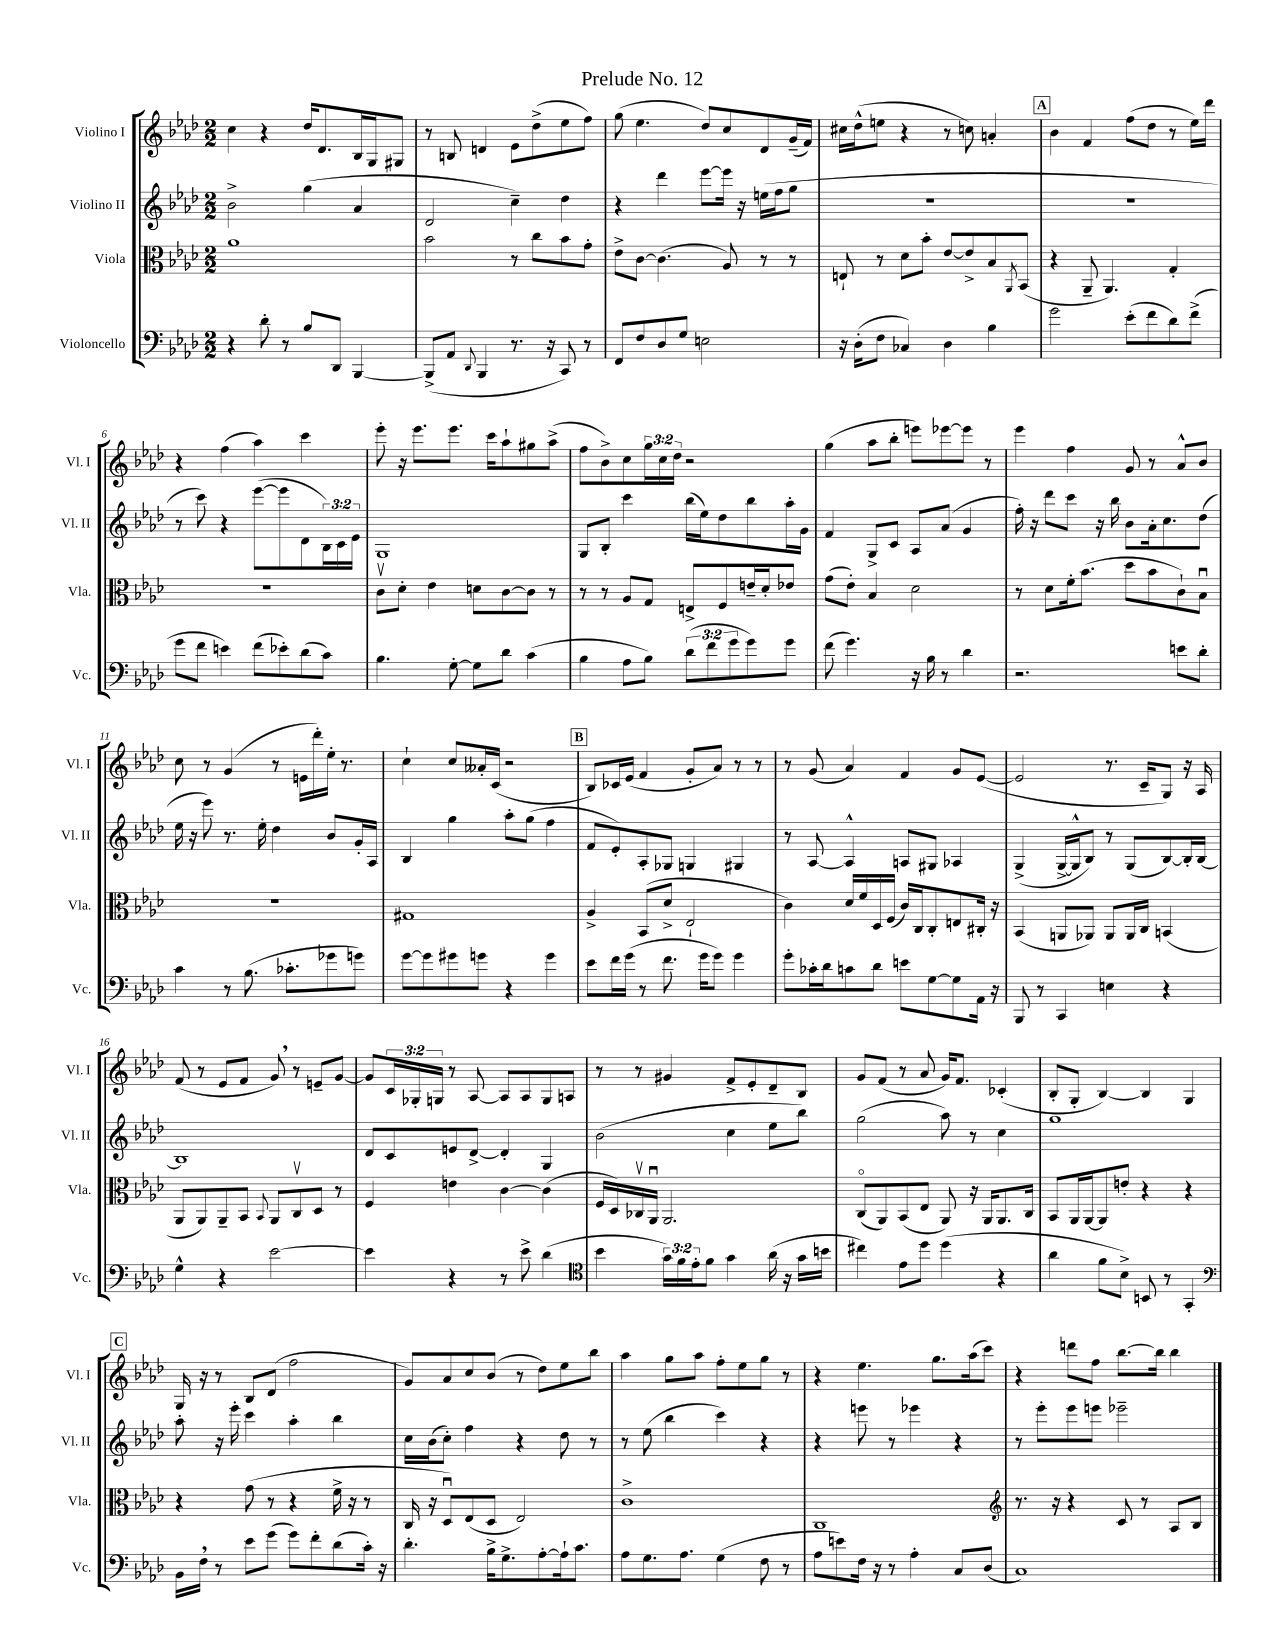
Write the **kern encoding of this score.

**kern	**kern	**kern	**kern
*part4	*part3	*part2	*part1
*staff4	*staff3	*staff2	*staff1
*I"Violoncello	*I"Viola	*I"Violino II	*I"Violino I
*I'Vc.	*I'Vla.	*I'Vl. II	*I'Vl. I
*clefF4	*clefC3	*clefG2	*clefG2
*k[b-e-a-d-]	*k[b-e-a-d-]	*k[b-e-a-d-]	*k[b-e-a-d-]
*M2/2	*M2/2	*M2/2	*M2/2
=1	=1	=1	=1
4r	1a-	2b-^\	4cc\
8d-'\	.	.	4r
8r	.	.	.
8B-/L	.	(4gg\	16dd-/KL
.	.	.	8.d-/
8DD-/J	.	.	.
[4BBB-/	.	4a-/	16B-/L
.	.	.	16G/J
.	.	.	8G#X/J
=2	=2	=2	=2
(8BBB-^/L]	2b-\	2d-/	8r
8AA-/J	.	.	8Bn/
8qqDD-/	.	.	.
4BBB-/	.	.	4dn/
8.r	8r	4cc~\)	8e-\L
.	8cc\L	.	(8dd-^\
16r	.	.	.
8CC/)	8b-\	4dd-\	8ee-\
8r	8g'\J	.	8ff\J)
=3	=3	=3	=3
8FF/L	8e-^\L	4r	(8gg\
8F/	[8c\J	.	4.ee-\
8D-/	(4.c\]	4ddd-\	.
8G/J	.	.	.
2En\	.	[8eee-\L	8dd-/L)
.	8A-/)	16eee-\Jk]	8cc/
.	.	16r	.
.	8r	(16een\LL	8d-/
.	.	16ff\J	.
.	8r	8gg\J	(16g~/L
.	.	.	16f/JJ)
=4	=4	=4	=4
16r	8En`/	1r	16cc#X\LL
(16D-'\KL	.	.	(16dd-^^\J
8F\J	8r	.	8een\J
4C-X/)	8d-\L	.	4r
.	8b-'\J	.	.
4D-\	[8e-/L	.	8r
.	8e-^/]	.	8ccn\)
4B-\	8B-/	.	4an'/
.	8qAA-/	.	.
.	(8BB-/J	.	.
!!LO:REH:place=s1:t=A
=5	=5	=5	=5
2g\	4r	1r	4b-\
.	8AA-~/	.	4f/
.	4.AA-/)	.	.
(8e-'\L	.	.	(8ff\L
8f\	.	.	8dd-\J
8d-\)	4G'/	.	8r
(8f^\J	.	.	16ee-\LL)
.	.	.	16ddd-\JJ
!!LO:LB:g=z
=6	=6	=6	=6
8g\L	1r	8r	4r
8f\J	.	8ccc\)	.
4en\)	.	4r	(4ff\
(8f\L	.	([8eee-\L	4aa-\)
8e-X'\)	.	8eee-\]	.
(8d-\	.	8d-\	4ccc\
8c\J)	.	24B-\L)	.
.	.	24c\	.
.	.	24e-\JJ	.
=7	=7	=7	=7
4.B-\	8cv\L	1G	8eee-'\
.	8d-'\J	.	16r
.	.	.	8.eee-\L
.	4e-\	.	.
[8G'\	.	.	8.eee-\J
8G\L]	8dn\L	.	.
.	.	.	16ccc\KL
8d-\J	[8c\	.	8aa-`\
(4c\	8c\J]	.	8gg#X\
.	8r	.	(8aa-^\J
=8	=8	=8	=8
4B-\	8r	8G/L	8ff\L
.	8r	8B-'/J	8b-^\)
8A-\L	8A-/L	4ccc\	8cc\
8B-\J)	8G/J	.	24gg\L
.	.	.	24cc\
.	.	.	24dd-\JJ
(12d-\L	8En^/L	(16bb-\LL	2r
.	.	16ee-\J)	.
12f\	.	.	.
.	8F/	8dd-\	.
12g\	.	.	.
8g\)	16en~/L	8bb-\	.
.	16d-'/J	.	.
8g\J	8e-X/J	16aa-'\L	.
.	.	16g\JJ	.
=9	=9	=9	=9
(8f\	(8g\L	4f/	(4gg\
4.g\)	8e-'\J)	.	.
.	4B-/	8G^/L	8aa-\L
.	.	8c/J	8bb-'\J
16r	2d-\	8A-/L	8eeen\L)
16B-\	.	.	.
8r	.	(8a-/J	[8eee-X\
4d-\	.	4g/	8eee-\J]
.	.	.	8r
=10	=10	=10	=10
2.r	8r	16ff'\)	4eee-\
.	.	16r	.
.	8d-\L	8ddd-\L	.
.	16f'\k	8ccc\J	4ff\
.	(8.b-\J	.	.
.	.	16r	.
.	.	16bb-\	.
.	8dd-\L	8b-\L	8g/
.	8b-\	16a-'\k	8r
.	.	8.cc\	.
8en\L	8c`\)	.	8a-^^/L
8d-'\J	8B-u\J	(8dd-\J	8b-/J
!!LO:LB:g=z
=11	=11	=11	=11
4c\	1r	16ee-\	8cc\
.	.	16r	.
.	.	8eee-\)	8r
8r	.	8.r	(4g/
(8.B-\	.	.	.
.	.	16ee-'\	.
.	.	4dd-\	8r
8.c-X'\L	.	.	.
.	.	.	16en\LL
.	.	.	16ddd-'\)
8g-X\	.	8b-/L	16ee-'\JJ
.	.	.	8.r
8gn\J)	.	16g'/L	.
.	.	16A-/JJ	.
=12	=12	=12	=12
[8g\L	1G#X	4B-/	4cc`\
8g\]	.	.	.
8g#X\	.	4gg\	8cc/L
8gn\J	.	.	16a--X'/L
.	.	.	(16c/JJ
4r	.	8aa-'\L	2r
.	.	(8gg\J	.
4g\	.	4ff\	.
!!LO:REH:place=s1:t=B
=13	=13	=13	=13
8e-\L	4A-^/	8f/L	8B-/L)
16f\L	.	8e-'/)	16c-X/L
(16g\JJ	.	.	(16e-/JJ
8r	(8BB-/L	8A-'/	4f/
8.f\	8d-^/J	8G-X/J	.
.	2E-`/	4Gn/	8g'/L
16g\KL	.	.	.
8g\J)	.	.	8a-/J)
4g\	.	4G#X/	8r
.	.	.	8r
=14	=14	=14	=14
8g'\L	4c\)	8r	8r
16c-X'\L	.	[8A-/	(8g/
16d-\J	.	.	.
8cn\	16d-/LL	4A-^^/]	4a-/)
.	16f/	.	.
8d-\J	16D-/	.	.
.	(16F/JJ	.	.
8en\L	16c/LL)	8An/L	4f/
.	16C/J	.	.
[8G\	8C'/	8G#X/J	.
8G\]	8En/	4A-X/	8g/L
16AA-\Jk	16C#X'/Jk	.	([8e-/J
16r	16r	.	.
=15	=15	=15	=15
8BBB-/	(4BB-/	(4G^/	2e-/]
8r	.	.	.
4CC/	8AAn/L	[16G^/LL	.
.	.	16G^^/J]	.
.	8AA-X/J)	8B-/J)	.
4En\	8AA-/L	8r	8.r
.	16AA-/L	(8G/L	.
.	16C/JJ	.	16c~/KL
4r	(4BBn/	[8B-/)	8G/J)
.	.	16B-'/L]	16r
.	.	[16B-/JJ	16A-/
!!LO:LB:g=z
=16	=16	=16	=16
4G^^\	8AA-/L	1B-]	(8f/
.	8AA-/)	.	8r
4r	8AA-~/	.	8e-/L
.	8BB-/J	.	8f/J
.	8qqBB-/	.	.
[2e-\	8AA-/L	.	8g,/)
.	8Cv/	.	8r
.	8D-/J	.	8en~/L
.	8r	.	[8g/J
=17	=17	=17	=17
4e-\]	4F/	8d-/L	8g/L]
.	.	8c/	24c/L
.	.	.	24G-X'/
.	.	.	24Gn/JJ
4r	4en\	8en/	8r
.	.	[8d-^/J	[8A-/
8r	[4c\	4d-'/]	8A-/L]
8e-^\	.	.	8A-/
(4d-\	(4c\]	4G/	8G/
.	.	.	8An/J
=18	=18	=18	=18
*clefC4	*	*	*
4b-\	16F/LL	(2b-\	8r
.	16D-/)	.	.
.	16C-Xv/	.	8r
.	16AA-u/JJ	.	.
24g\LL)	2.AA-/	.	4g#X/
24f\	.	.	.
24e-'\J	.	.	.
8f\J	.	.	.
4g\	.	4cc\	8f^/L
.	.	.	8e-'/
(16a-\	.	8ee-\L	8d-~/
16r	.	.	.
16g\LL	.	8bb-\J)	8B-/J
16bn\JJ	.	.	.
=19	=19	=19	=19
4cc#X\)	(8C/L	(2gg\	8g/L
.	8AA-/)	.	(8f/J
8e-\L	(8BB-/	.	8r
8dd-\J	8E-/J	.	8a-/
(4dd-\	8AA-/)	8aa-\)	16g/KL)
.	.	.	8.f/J
.	16r	8r	.
.	16AA-/KL	.	.
4r	8.AA-/	4cc\	(4c-X'/
.	16C/Jk	.	.
=20	=20	=20	=20
4a-\	8BB-/L	1gg	8B-'/L
.	16AA-/L	.	8G'/J
.	[16AA-/J	.	.
8f\L	8AA-/]	.	[4B-/)
8B-^\J)	8en'/J	.	.
8BBn/	4r	.	4B-/]
8r	.	.	.
4GG'/	4r	.	4G/
!!LO:LB:g=z
!!LO:REH:place=s1:t=C
=21	=21	=21	=21
*clefF4	*	*	*
16BB-\LL	4r	8aa-'\	16G/
16F,\JJ	.	.	16r
8r	.	16r	8r
.	.	16eee-'\	.
8e-\L	(8g\	4ccc\	8B-/L
(8g\J	8r	.	(8d-/J
8g\L)	4r	4aa-'\	2ff\
8f'\	.	.	.
(8d-\	16f^\	4bb-\	.
.	16r	.	.
16c'\Jk)	8r	.	.
16r	.	.	.
=22	=22	=22	=22
4.d-'\	16C/	16cc\LL	8g/L)
.	16r	(16b-\J	.
.	8D-u/L)	8cc'\J)	8a-/
.	(8E-/	4ff\	8cc/
16B-^\KL	8D-/J	.	(8b-/J
8.G^\	.	.	.
.	2E-/)	4r	8r
[8A-'\	.	.	8dd-\L)
16A-`\k]	.	8dd-\	8ee-\
8.c\J	.	.	.
.	.	8r	8bb-\J
=23	=23	=23	=23
8A-\L	1c^	8r	4aa-\
8.G\	.	(8ee-\	.
.	.	4bb-\	8gg\L
8.A-\J	.	.	.
.	.	.	8aa-\J
(4G\	.	4ccc\)	8ff'\L
.	.	.	8ee-\
8F\	.	4r	8gg\J
8r	.	.	8r
=24	=24	=24	=24
8A-\L	1C	4r	4r
8en\)	.	.	.
16F\Jk	.	8eeen\	4.ee-\
16r	.	.	.
8r	.	8r	.
4A-'\	.	4eee-X\	.
.	.	.	8.gg\L
8C/L	.	4r	.
.	.	.	(16aa-\k
(8D-/J	.	.	8ccc\J)
=25	=25	=25	=25
*	*clefG2	*	*
1C)	8.r	8r	4r
.	.	8eee-'\L	.
.	16r	.	.
.	4r	8eee-\	8dddn\L
.	.	8eeen\J	8ff\J
.	8c/	2eee-X~\	[8.bb-\L
.	8r	.	.
.	.	.	16bb-\Jk]
.	8A-/L	.	4bb-\
.	8B-/J	.	.
==	==	==	==
*-	*-	*-	*-
